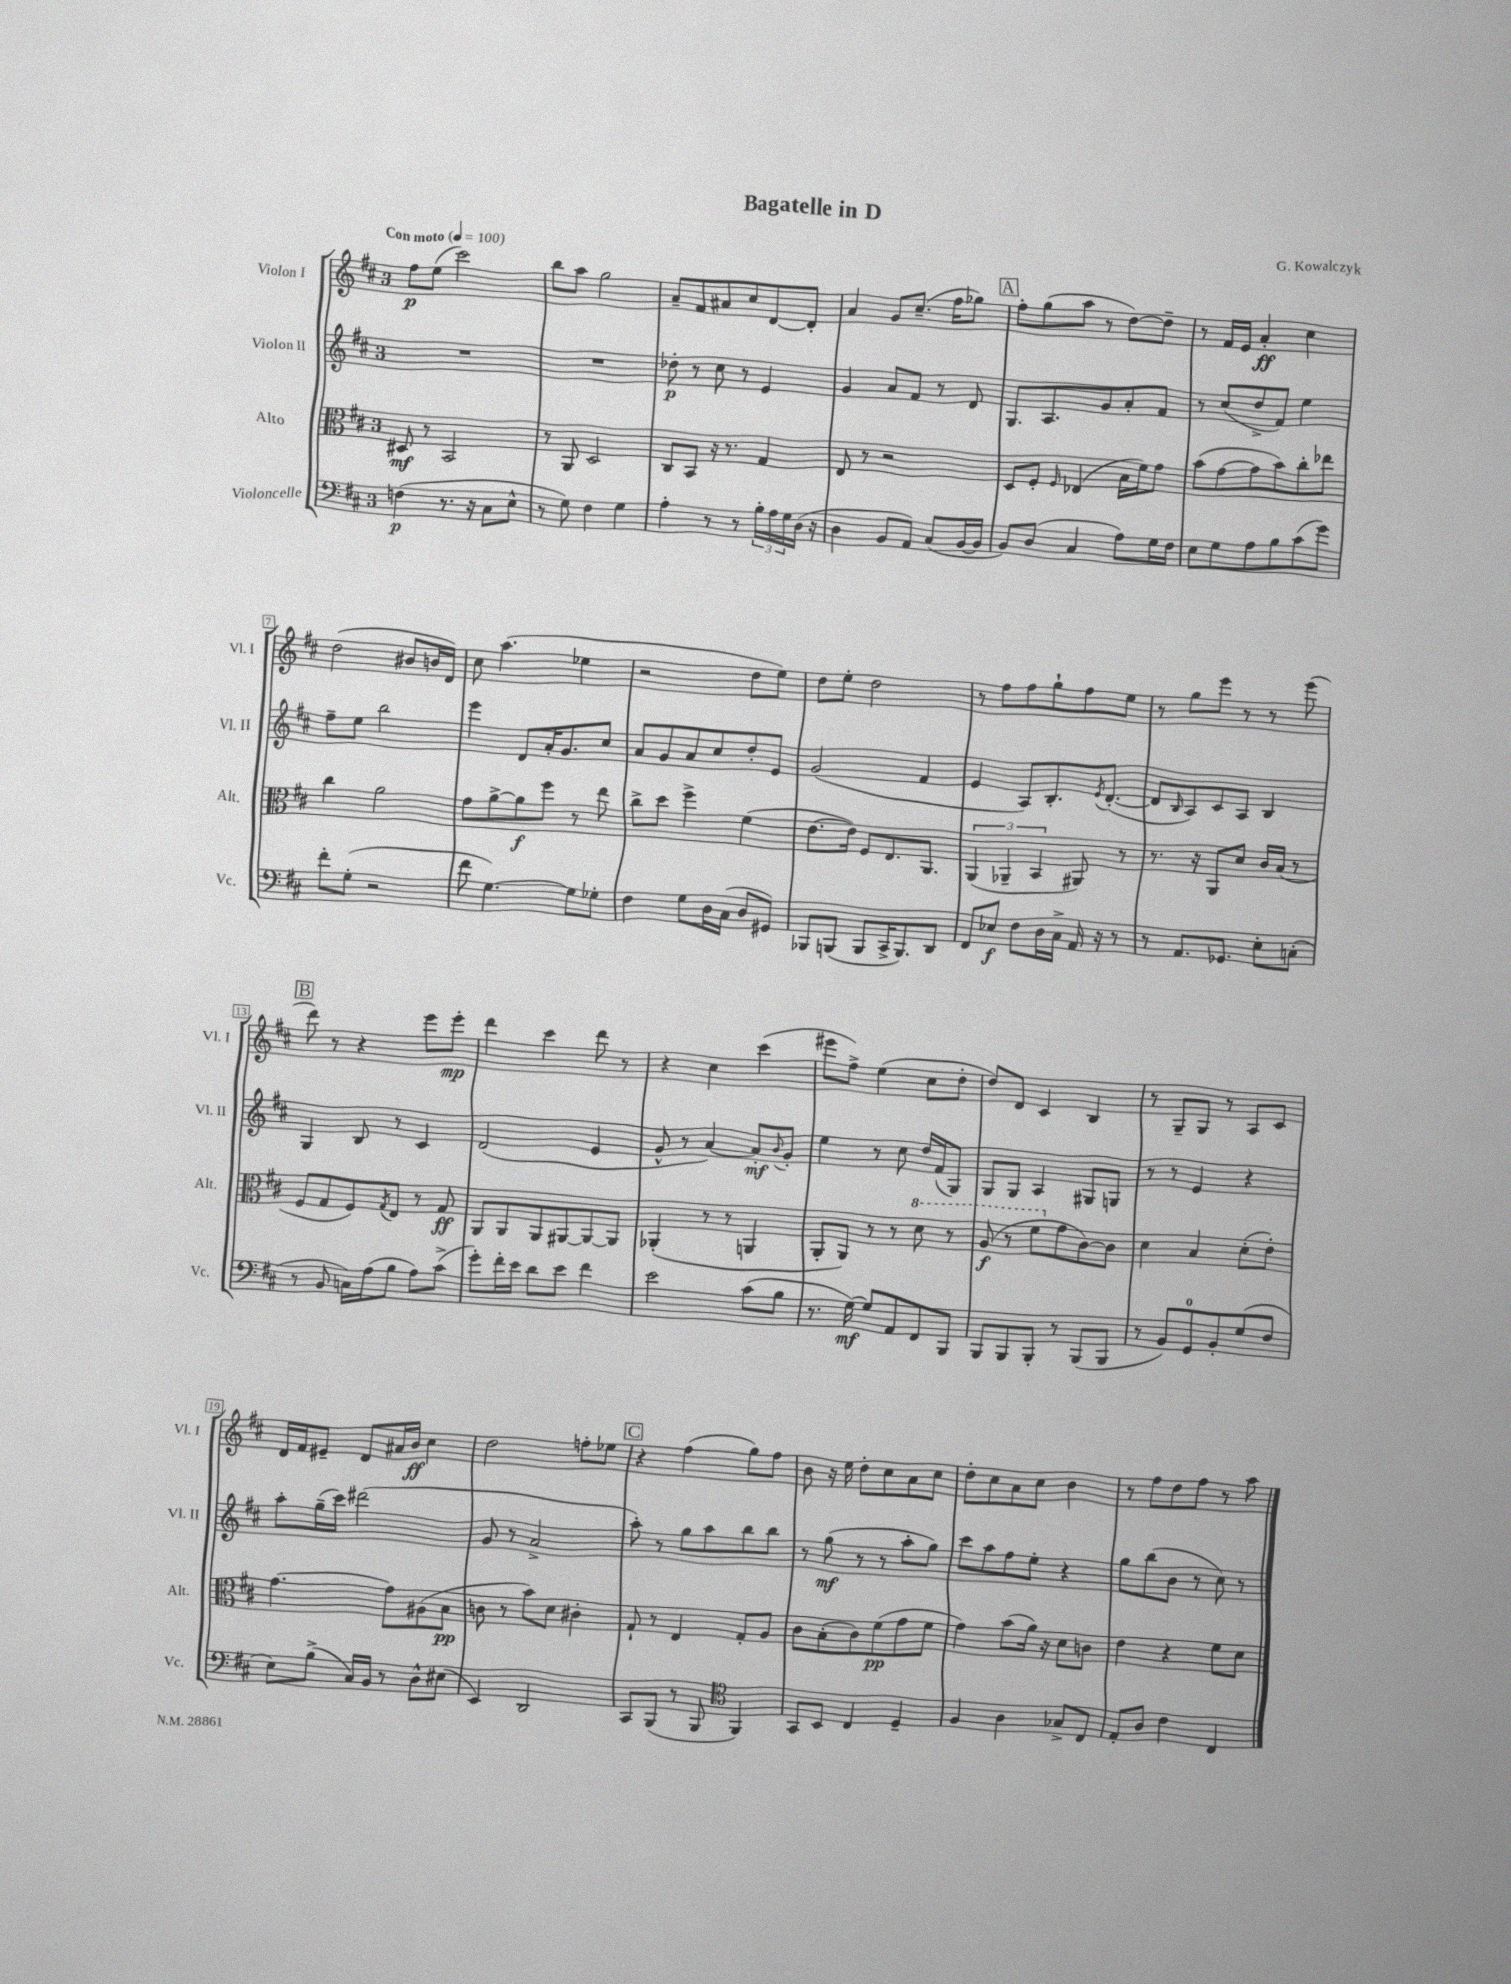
\header { title = "Bagatelle in D" composer = "G. Kowalczyk" }
<<
\new StaffGroup <<
\new Staff = "s0" \with { instrumentName = "Violon I" shortInstrumentName = "Vl. I" } {
    \clef treble \key d \major \once \override Staff.TimeSignature.style = #'single-digit \time 3/4 \tempo "Con moto" 4 = 100
    fis''8\p e''8( cis'''2) |
    b''8 a''8 g''2 |
    a'8-- fis'8 ais'8 cis''8 d'8~ d'8-. |
    a'4 g'8 cis''8.--( fis''16 ges''8) |
    \mark \markup { \box "A" } fis''8-. g''8( a''8 r8 d''8~) d''8-- |
    r8 fis'16 e'16 a'4-.\ff cis''4 |
    d''2( bis'8 b'16 d'16) |
    cis''8 a''4.( ees''4 |
    r2 d''8 e''8) |
    d''8 e''8-. d''2 |
    r8 fis''8 fis''8 g''8-! fis''8 e''8 |
    r8 g''8 e'''8 r8 r8 e'''8( |
    \mark \markup { \box "B" } d'''8) r8 r4 e'''8 e'''8-.\mp |
    d'''4 cis'''4 d'''8 r8 |
    r4 cis''4 cis'''4( |
    eis'''8 fis''8->) e''4( cis''8 d''8-. |
    d''8) d'8 cis'4 b4 |
    r8 g8-- g8 r8 a8 cis'8 |
    d'16 fis'16 eis'8-- d'8 ais'16 b'16\ff cis''4 |
    d''2 f''8-. ees''8 |
    \mark \markup { \box "C" } r4 fis''4( g''8) fis''8 |
    b'8 r16 e''16 d''8-. cis''8 a'8 cis''8 |
    d''8-. cis''8 a'8 cis''8 b'4 |
    r8 fis''8 d''8 fis''8 r8 a''8 \bar "|." |
}
\new Staff = "s1" \with { instrumentName = "Violon II" shortInstrumentName = "Vl. II" } {
    \clef treble \key d \major \once \override Staff.TimeSignature.style = #'single-digit \time 3/4
    R2. |
    R2. |
    des''8-.\p r8 cis''8 r8 e'4 |
    g'4 a'8 fis'8 r8 d'8 |
    \mark \markup { \box "A" } g8. a8. g'8 a'8-. fis'8 |
    r8 cis''8( d''8-> fis'8) e''4 |
    fis''8-- e''8 b''2 |
    e'''4 d'8 a'16-. g'8. cis''8 |
    a'8 g'8 a'8 cis''8 d''8-. e'8 |
    g'2( fis'4 |
    e'4 a8) b8.-. \acciaccatura { e'8 } d'8.~-.( |
    d'8 \grace { b16 } a8) cis'8 a8 b4 |
    \mark \markup { \box "B" } g4 b8 r8 cis'4 |
    d'2( e'4 |
    g'8-^ r8 a'4~) a'8-.\mf \appoggiatura { b'8 } g'8-. |
    e''4 r8 cis''8 d''16 fis'16( g8) |
    g8 g8 a4 gis8 g8 |
    r8 r8 e'4 r4 |
    a''8-. g''16--( cis'''16) dis'''2( |
    g'8 r8 a'2-> |
    \mark \markup { \box "C" } a''8-.) r8 g''8 a''8 b''8 b''8 |
    r8 g''8\mf( r8 r8 a''8-. g''8) |
    cis'''8 a''8 fis''8 e''8-. r4 |
    g''8 b''8( b'8 r8 cis''8) r8 \bar "|." |
}
\new Staff = "s2" \with { instrumentName = "Alto" shortInstrumentName = "Alt." } {
    \clef alto \key d \major \once \override Staff.TimeSignature.style = #'single-digit \time 3/4
    dis8\mf r8 b,2 |
    r8 a,8 d2 |
    cis8 b,8 r16 r8. g4 |
    e8 r8 r2 |
    \mark \markup { \box "A" } d8 fis8-. \grace { fis16 } ees4( b16 fis'16) g'8 |
    b'8( g'8~ g'8 b'8) cis''8-. ees''8 |
    cis''4 a'2 |
    g'8 a'8~-> a'8\f fis''8 r8 e''8 |
    cis''8-> d''8 fis''4-> fis'4( |
    e'8.~ e'16) fis8 e8. a,8. |
    \tuplet 3/2 { a,4( aes,4-- b,4 } ais,8) r8 |
    r8. r16 a,8 d'8 cis'16 b16( r8 |
    \mark \markup { \box "B" } fis8 g8 fis8) \acciaccatura { g8 } e8 r8 g8\ff |
    a,8 a,8 a,8 ais,8~ ais,8~ ais,8 |
    aes,4-.( r8 r8 a,4 |
    a,8-. a,8) r8 r8 \ottava #1 d''8 r8 |
    a'8\f( r8 fis''8 \ottava #0 g'8 cis'8~) cis'8 |
    d'4 b4 d'8-.( e'8-.) |
    g'4.~ g'8 ais8( b8\pp |
    c'8 r8 b'8) d'8 cis'4-. |
    \mark \markup { \box "C" } g8-! r8 e4 g8-. a8 |
    cis'8 b8-.( cis'8) fis'8\pp( g'8 fis'8 |
    g'4) b'8( a'16) r16 d'8 c'8 |
    e'4 r4 fis'8 d'8 \bar "|." |
}
\new Staff = "s3" \with { instrumentName = "Violoncelle" shortInstrumentName = "Vc." } {
    \clef bass \key d \major \once \override Staff.TimeSignature.style = #'single-digit \time 3/4
    f4\p( r8. r16 cis8 e8-^ |
    r8 g8) fis4 g4 |
    a4-. r8 r8 \tuplet 3/2 { b16-. a16 g16 } d16( r16 |
    d4 b,8 a,8) cis8( b,16~ b,16 |
    \mark \markup { \box "A" } b,8) d8( cis4 a8) g16 fis16 |
    e8 g8 a8 b8 cis'8( g'8) |
    fis'8-. g8-.( r2 |
    fis'8 g4.~) g8 ges8-. |
    fis4 g8 d16 cis16( d8 gis,8) |
    bes,,8 b,,8( b,,8 cis,16-> b,,8.) d,8 |
    fis,8 ees8\f fis8 d16 cis16-> a,16 r16 r8 |
    r8 a,8. ges,8. e8-. c8-.( |
    \mark \markup { \box "B" } r8 b,8 c16) a16( b8 a8) cis'8->( |
    g'8-.) fis'16-. e'16 d'8 e'8 fis'4 |
    e'2 cis'8( b8 |
    r8. g16~\mf) g8 a,8 fis,8 b,,8 |
    b,,8 b,,8 b,,8-. r8 b,,8( b,,8 |
    r8 b,8) g,8-0 b,8-. g8( fis8 |
    e8) b8->( cis16) b,16 r8 d8-^ eis8( |
    e,4) d,2 |
    \mark \markup { \box "C" } cis,8 b,,8( r8 b,,8 \clef tenor fis,4) |
    g,8 b,8 cis4 d4-- |
    fis4 a4 ges8-> cis8 |
    e8-. a8 cis'4 cis4 \bar "|." |
}
>>
>>
\layout { \context { \Score \override BarNumber.stencil = #(make-stencil-boxer 0.1 0.3 ly:text-interface::print) } }
